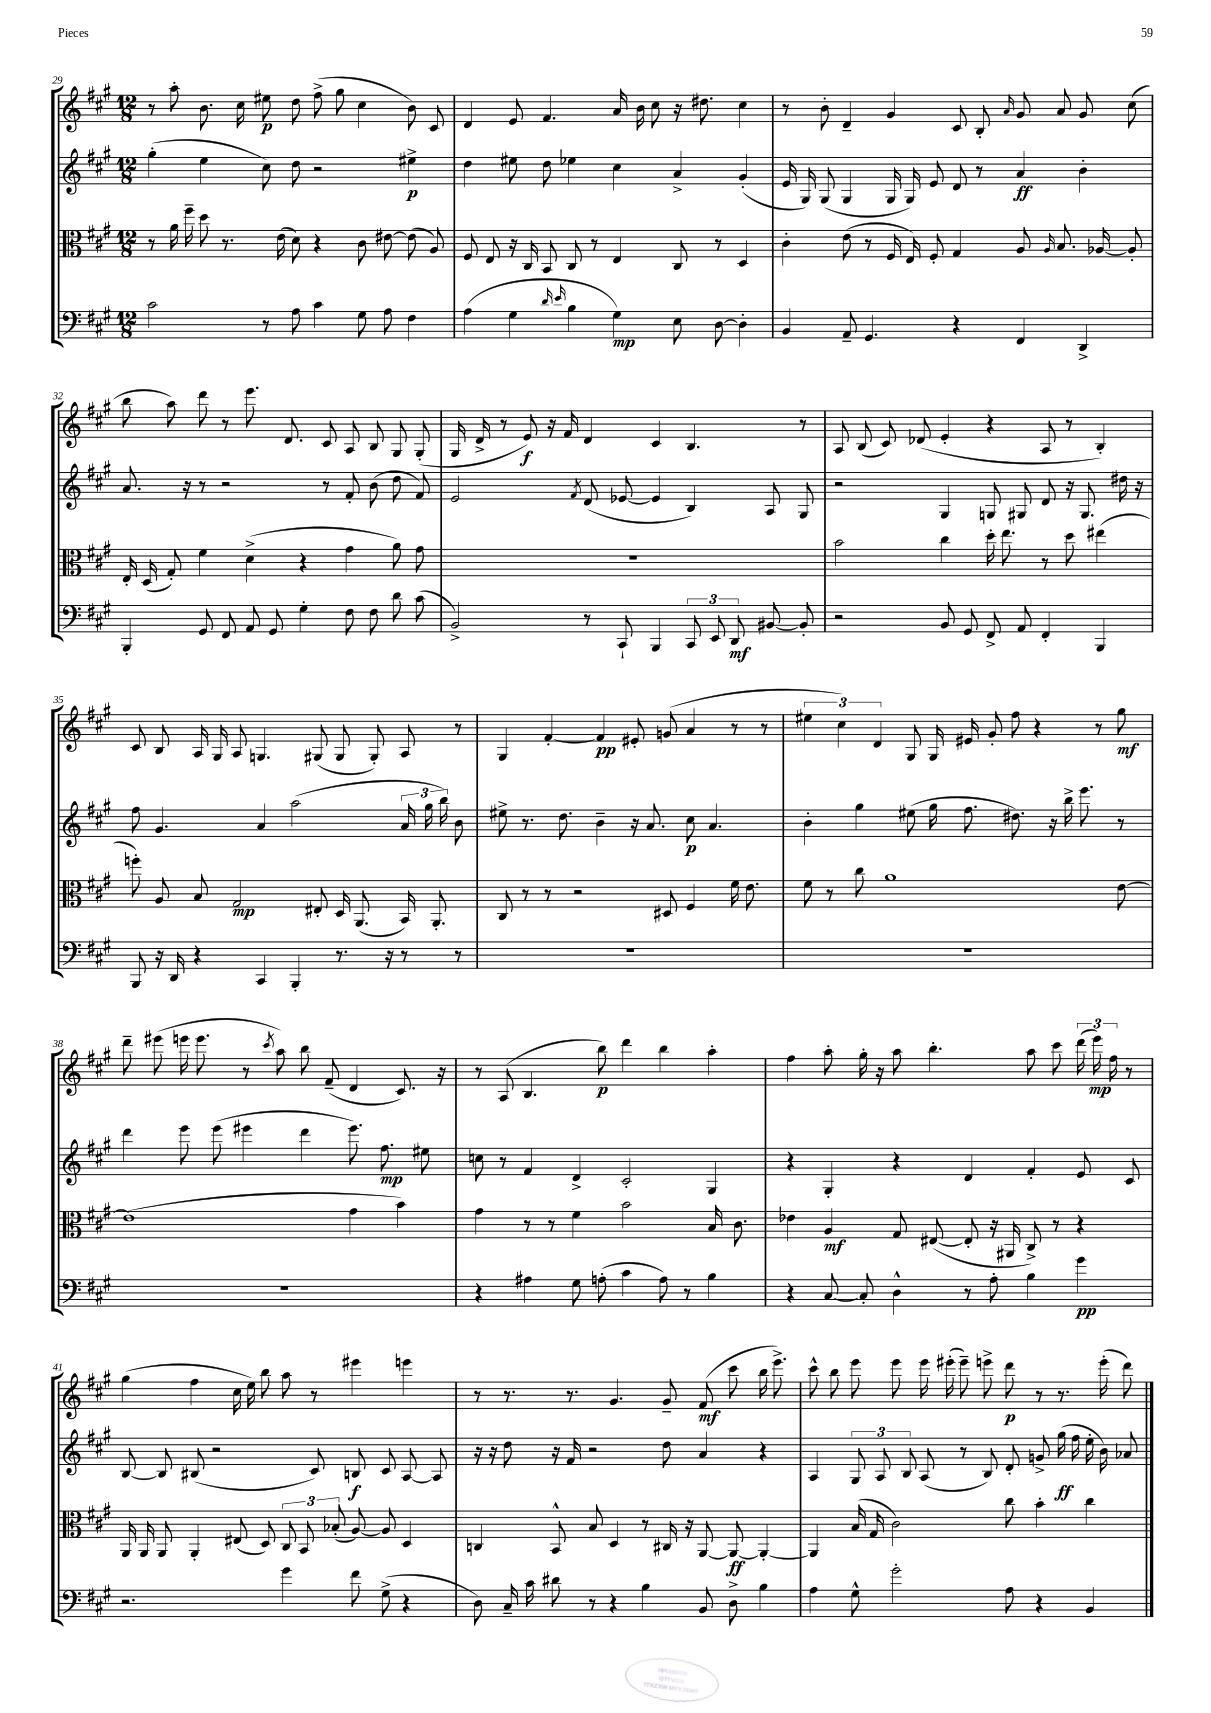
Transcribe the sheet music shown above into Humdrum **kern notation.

**kern	**dynam	**kern	**dynam	**kern	**dynam	**kern	**dynam
*part4	*part4	*part3	*part3	*part2	*part2	*part1	*part1
*staff4	*staff4	*staff3	*staff3	*staff2	*staff2	*staff1	*staff1
*clefF4	*	*clefC3	*	*clefG2	*	*clefG2	*
*k[f#c#g#]	*	*k[f#c#g#]	*	*k[f#c#g#]	*	*k[f#c#g#]	*
*M12/8	*	*M12/8	*	*M12/8	*	*M12/8	*
=29	=29	=29	=29	=29	=29	=29	=29
2c#\	.	8r	.	(4gg#'\	.	8r	.
.	.	16a\	.	.	.	8aa'\	.
.	.	16ff#~\	.	.	.	.	.
.	.	8dd\	.	4ee\	.	8.b\	.
.	.	8.r	.	.	.	.	.
.	.	.	.	.	.	16cc#\	.
8r	.	.	.	8cc#\)	.	8ee#X\	p
.	.	(16e\	.	.	.	.	.
8A\	.	8d\)	.	8dd\	.	8dd\	.
4c#\	.	4r	.	2r	.	(8ff#^\	.
.	.	.	.	.	.	8gg#\	.
8G#\	.	8c#\	.	.	.	4cc#\	.
8A\	.	[8e#X\	.	.	.	.	.
4F#\	.	(8e#\]	.	4ee#X^\	p	8b\)	.
.	.	8A/)	.	.	.	8c#/	.
=30	=30	=30	=30	=30	=30	=30	=30
(4A\	.	8F#/	.	4dd\	.	4d/	.
.	.	8E/	.	.	.	.	.
4G#\	.	16r	.	8ee#X\	.	8e/	.
.	.	16C#/	.	.	.	.	.
.	.	8BB/	.	8dd\	.	4.f#/	.
16qqd/	.	.	.	.	.	.	.
16qqe/	.	.	.	.	.	.	.
4B\	.	8C#/	.	4ee-X\	.	.	.
.	.	8r	.	.	.	.	.
4G#\)	mp	4E/	.	4cc#\	.	16a/	.
.	.	.	.	.	.	16b\	.
.	.	.	.	.	.	8cc#\	.
8E\	.	8C#/	.	4a^/	.	16r	.
.	.	.	.	.	.	8.dd#X\	.
[8D\	.	8r	.	.	.	.	.
4D'\]	.	4D/	.	(4g#'/	.	4cc#\	.
=31	=31	=31	=31	=31	=31	=31	=31
4BB/	.	4c#'\	.	16e/	.	8r	.
.	.	.	.	16G#/)	.	.	.
.	.	.	.	(8G#/	.	8b'\	.
8AA~/	.	(8e\	.	4G#/	.	4d~/	.
4.GG#/	.	8r	.	.	.	.	.
.	.	16F#/	.	16G#/	.	4g#/	.
.	.	16E/)	.	16G#/)	.	.	.
.	.	8F#'/	.	8e/	.	.	.
4r	.	4G#/	.	8d/	.	8c#/	.
.	.	.	.	8r	.	8B'/	.
.	.	.	.	.	.	16qqa/	.
4FF#/	.	8A/	.	4a/	ff	8g#/	.
.	.	16qqA/	.	.	.	.	.
.	.	8.B/	.	.	.	8a/	.
4DD^/	.	.	.	4b'\	.	8g#/	.
.	.	[16A-X/	.	.	.	.	.
.	.	8A-'/]	.	.	.	(8cc#\	.
!!LO:LB:g=z
=32	=32	=32	=32	=32	=32	=32	=32
4BBB'/	.	16E'/	.	8.a/	.	8bb\	.
.	.	(16D/	.	.	.	.	.
.	.	8G#'/)	.	.	.	8aa\)	.
.	.	.	.	16r	.	.	.
8GG#/	.	4f#\	.	8r	.	8ddd\	.
8FF#/	.	.	.	2r	.	8r	.
8AA/	.	(4d^\	.	.	.	8.eee\	.
8GG#/	.	.	.	.	.	.	.
.	.	.	.	.	.	8.d/	.
4G#'\	.	4r	.	.	.	.	.
.	.	.	.	8r	.	8c#/	.
8F#\	.	4g#\	.	8f#'/	.	8A/	.
8F#\	.	.	.	(8b\	.	8B/	.
8d\	.	8a\)	.	8dd\	.	8G#/	.
(8c#\	.	8g#\	.	8f#/)	.	(8G#'/	.
=33	=33	=33	=33	=33	=33	=33	=33
2BB^/)	.	1.r	.	2e/	.	16G#/	.
.	.	.	.	.	.	16d^/	.
.	.	.	.	.	.	8r	.
.	.	.	.	.	.	8e/)	f
.	.	.	.	.	.	16r	.
.	.	.	.	.	.	16f#/	.
.	.	.	.	8qf#/	.	.	.
8r	.	.	.	(8d/	.	4d/	.
8CC#`/	.	.	.	[8e-X/	.	.	.
4BBB/	.	.	.	4e-/]	.	4c#/	.
12CC#/	.	.	.	4B/)	.	4.B/	.
12EE/	.	.	.	.	.	.	.
12DD/	mf	.	.	.	.	.	.
[8BB#X/	.	.	.	8A/	.	.	.
8BB#'/]	.	.	.	8G#/	.	8r	.
=34	=34	=34	=34	=34	=34	=34	=34
2r	.	2b\	.	2r	.	8A/	.
.	.	.	.	.	.	(8B/	.
.	.	.	.	.	.	8c#/)	.
.	.	.	.	.	.	(8d-X/	.
8BB/	.	4cc#\	.	4G#/	.	4e'/	.
8GG#/	.	.	.	.	.	.	.
8FF#^/	.	16dd'\	.	8Gn/	.	4r	.
.	.	8.ee\	.	.	.	.	.
8AA/	.	.	.	8G#X/	.	.	.
4FF#'/	.	8r	.	8d/	.	8A/	.
.	.	8dd\	.	16r	.	8r	.
.	.	.	.	8.G#/	.	.	.
4BBB/	.	(4ee#X\	.	.	.	4B'/)	.
.	.	.	.	16dd#X\	.	.	.
.	.	.	.	16r	.	.	.
!!LO:LB:g=z
=35	=35	=35	=35	=35	=35	=35	=35
8BBB/	.	8ffn'\)	.	8ff#\	.	8c#/	.
16r	.	8A/	.	4.g#/	.	8B/	.
16DD/	.	.	.	.	.	.	.
4r	.	8B/	.	.	.	16A/	.
.	.	.	.	.	.	16G#/	.
.	.	2G#/	mp	.	.	8A/	.
4CC#/	.	.	.	4a/	.	4.Gn/	.
4BBB'/	.	.	.	(2aa\	.	.	.
.	.	8E#X'/	.	.	.	(8G#X/	.
8.r	.	16D/	.	.	.	8G#/	.
.	.	(8.AA/	.	.	.	.	.
.	.	.	.	.	.	8G#'/)	.
16r	.	.	.	.	.	.	.
8r	.	16BB/)	.	24a/	.	8A/	.
.	.	.	.	24gg#\	.	.	.
.	.	8.AA'/	.	.	.	.	.
.	.	.	.	24bb\)	.	.	.
8r	.	.	.	8b\	.	8r	.
=36	=36	=36	=36	=36	=36	=36	=36
1.r	.	8C#/	.	8ee#X^\	.	4G#/	.
.	.	8r	.	8.r	.	.	.
.	.	8r	.	.	.	[4f#'/	.
.	.	.	.	8.dd\	.	.	.
.	.	2r	.	.	.	.	.
.	.	.	.	4b~\	.	4f#/]	pp
.	.	.	.	16r	.	8e#X'/	.
.	.	.	.	8.a/	.	.	.
.	.	8D#X/	.	.	.	(8gn/	.
.	.	4F#/	.	8cc#\	p	4a/	.
.	.	.	.	4.a/	.	.	.
.	.	16f#\	.	.	.	8r	.
.	.	8.e\	.	.	.	.	.
.	.	.	.	.	.	8r	.
=37	=37	=37	=37	=37	=37	=37	=37
1.r	.	8f#\	.	4b'\	.	6ee#X\	.
.	.	8r	.	.	.	.	.
.	.	.	.	.	.	6cc#\)	.
.	.	8cc#\	.	4gg#\	.	.	.
.	.	.	.	.	.	6d/	.
.	.	1a	.	.	.	.	.
.	.	.	.	(8ee#X\	.	8G#/	.
.	.	.	.	16gg#\	.	16G#/	.
.	.	.	.	8.ff#\	.	16e#X/	.
.	.	.	.	.	.	8g#'/	.
.	.	.	.	8.dd#X\)	.	8ff#\	.
.	.	.	.	.	.	4r	.
.	.	.	.	16r	.	.	.
.	.	.	.	16bb^\	.	.	.
.	.	.	.	8.eee\	.	.	.
.	.	.	.	.	.	8r	.
.	.	[8e\	.	8r	.	8gg#\	mf
!!LO:LB:g=z
=38	=38	=38	=38	=38	=38	=38	=38
1.r	.	(1e]	.	4ddd\	.	8ddd~\	.
.	.	.	.	.	.	(8eee#X\	.
.	.	.	.	8eee\	.	16eeen\	.
.	.	.	.	.	.	8.eee\	.
.	.	.	.	(8eee\	.	.	.
.	.	.	.	4eee#X\	.	8r	.
.	.	.	.	.	.	8qccc#/	.
.	.	.	.	.	.	8aa\)	.
.	.	.	.	4ddd\	.	8bb\	.
.	.	.	.	.	.	(8f#~/	.
.	.	4g#\	.	8.eee#\)	.	4d/	.
.	.	.	.	8.ff#\	mp	.	.
.	.	4b\)	.	.	.	8.c#/)	.
.	.	.	.	8ee#X\	.	.	.
.	.	.	.	.	.	16r	.
=39	=39	=39	=39	=39	=39	=39	=39
4r	.	4g#\	.	8ccn\	.	8r	.
.	.	.	.	8r	.	(8A/	.
4A#X\	.	8r	.	4f#/	.	4.B/	.
.	.	8r	.	.	.	.	.
8G#\	.	4f#\	.	4d^/	.	.	.
(8An'\	.	.	.	.	.	8bb\)	p
4c#\	.	2b\	.	2c#'/	.	4ddd\	.
8A\)	.	.	.	.	.	4bb\	.
8r	.	.	.	.	.	.	.
4B\	.	16B/	.	4G#/	.	4aa'\	.
.	.	8.c#\	.	.	.	.	.
=40	=40	=40	=40	=40	=40	=40	=40
4r	.	4e-X\	.	4r	.	4ff#\	.
[8C#/	.	4A/	mf	4G#'/	.	8aa'\	.
8C#'/]	.	.	.	.	.	16gg#'\	.
.	.	.	.	.	.	16r	.
4D^^\	.	8G#/	.	4r	.	8aa\	.
.	.	([8E#X/	.	.	.	4.bb'\	.
8r	.	8E#'/]	.	4d/	.	.	.
8A'\	.	16r	.	.	.	.	.
.	.	16AA#X/	.	.	.	.	.
4B\	.	8C#^/)	.	4f#'/	.	8aa\	.
.	.	8r	.	.	.	8ccc#\	.
4g#\	pp	4r	.	8e/	.	(24ddd\	.
.	.	.	.	.	.	24eee\)	mp
.	.	.	.	.	.	24ff#\	.
.	.	.	.	8c#/	.	8r	.
!!LO:LB:g=z
=41	=41	=41	=41	=41	=41	=41	=41
2.r	.	16AA/	.	[8B/	.	(4gg#\	.
.	.	16AA/	.	.	.	.	.
.	.	8AA/	.	8B/]	.	.	.
.	.	4AA'/	.	(8B#X/	.	4ff#\	.
.	.	.	.	2r	.	.	.
.	.	(8E#X/	.	.	.	16cc#\	.
.	.	.	.	.	.	16ee\)	.
.	.	8D/)	.	.	.	8bb\	.
4g#\	.	12C#/	.	.	.	8aa\	.
.	.	12BB/	.	.	.	.	.
.	.	.	.	8c#/)	.	8r	.
.	.	(12B-X'/	.	.	.	.	.
8f#\	.	[8A/)	.	8Bn/	f	4eee#X\	.
(8G#^\	.	8A/]	.	8c#/	.	.	.
4r	.	4D/	.	[8A/	.	4eeen\	.
.	.	.	.	8A/]	.	.	.
=42	=42	=42	=42	=42	=42	=42	=42
8D\)	.	4Cn/	.	16r	.	8r	.
.	.	.	.	16r	.	.	.
16C#~/	.	.	.	8dd\	.	8.r	.
16c#\	.	.	.	.	.	.	.
8d#X\	.	8BB^^/	.	16r	.	.	.
.	.	.	.	16f#/	.	8.r	.
8r	.	8B/	.	2r	.	.	.
4r	.	4D/	.	.	.	4.g#/	.
4B\	.	8r	.	.	.	.	.
.	.	16C#X/	.	8dd\	.	8g#~/	.
.	.	16r	.	.	.	.	.
8BB/	.	[8AA/	.	4a/	.	(8f#/	mf
8D^\	.	8AA/_	ff	.	.	8ccc#\	.
4B\	.	4AA'/_	.	4r	.	16bb\	.
.	.	.	.	.	.	8.eee^\)	.
=43	=43	=43	=43	=43	=43	=43	=43
4A\	.	4AA/]	.	4A/	.	8ccc#^^\	.
.	.	.	.	.	.	8bb\	.
8G#^^\	.	(16B/	.	12G#/	.	8eee\	.
.	.	16G#/	.	.	.	.	.
.	.	.	.	12A/	.	.	.
2g#'\	.	2c#\)	.	.	.	8eee\	.
.	.	.	.	12B/	.	.	.
.	.	.	.	(8A/	.	16eee\	.
.	.	.	.	.	.	(16eee#X'\	.
.	.	.	.	8r	.	8eee#~\)	.
.	.	.	.	8B/)	.	8eeen^\	.
8A\	.	8cc#\	.	8d'/	.	8ddd\	p
4r	.	4b'\	.	8gn^/	.	8r	.
.	.	.	.	(16gg#\	ff	8.r	.
.	.	.	.	16ff#\	.	.	.
4BB/	.	4cc#\	.	16ee'\	.	.	.
.	.	.	.	16b\)	.	(16eee'\	.
.	.	.	.	8a-X/	.	8ddd\)	.
==	==	==	==	==	==	==	==
*-	*-	*-	*-	*-	*-	*-	*-
